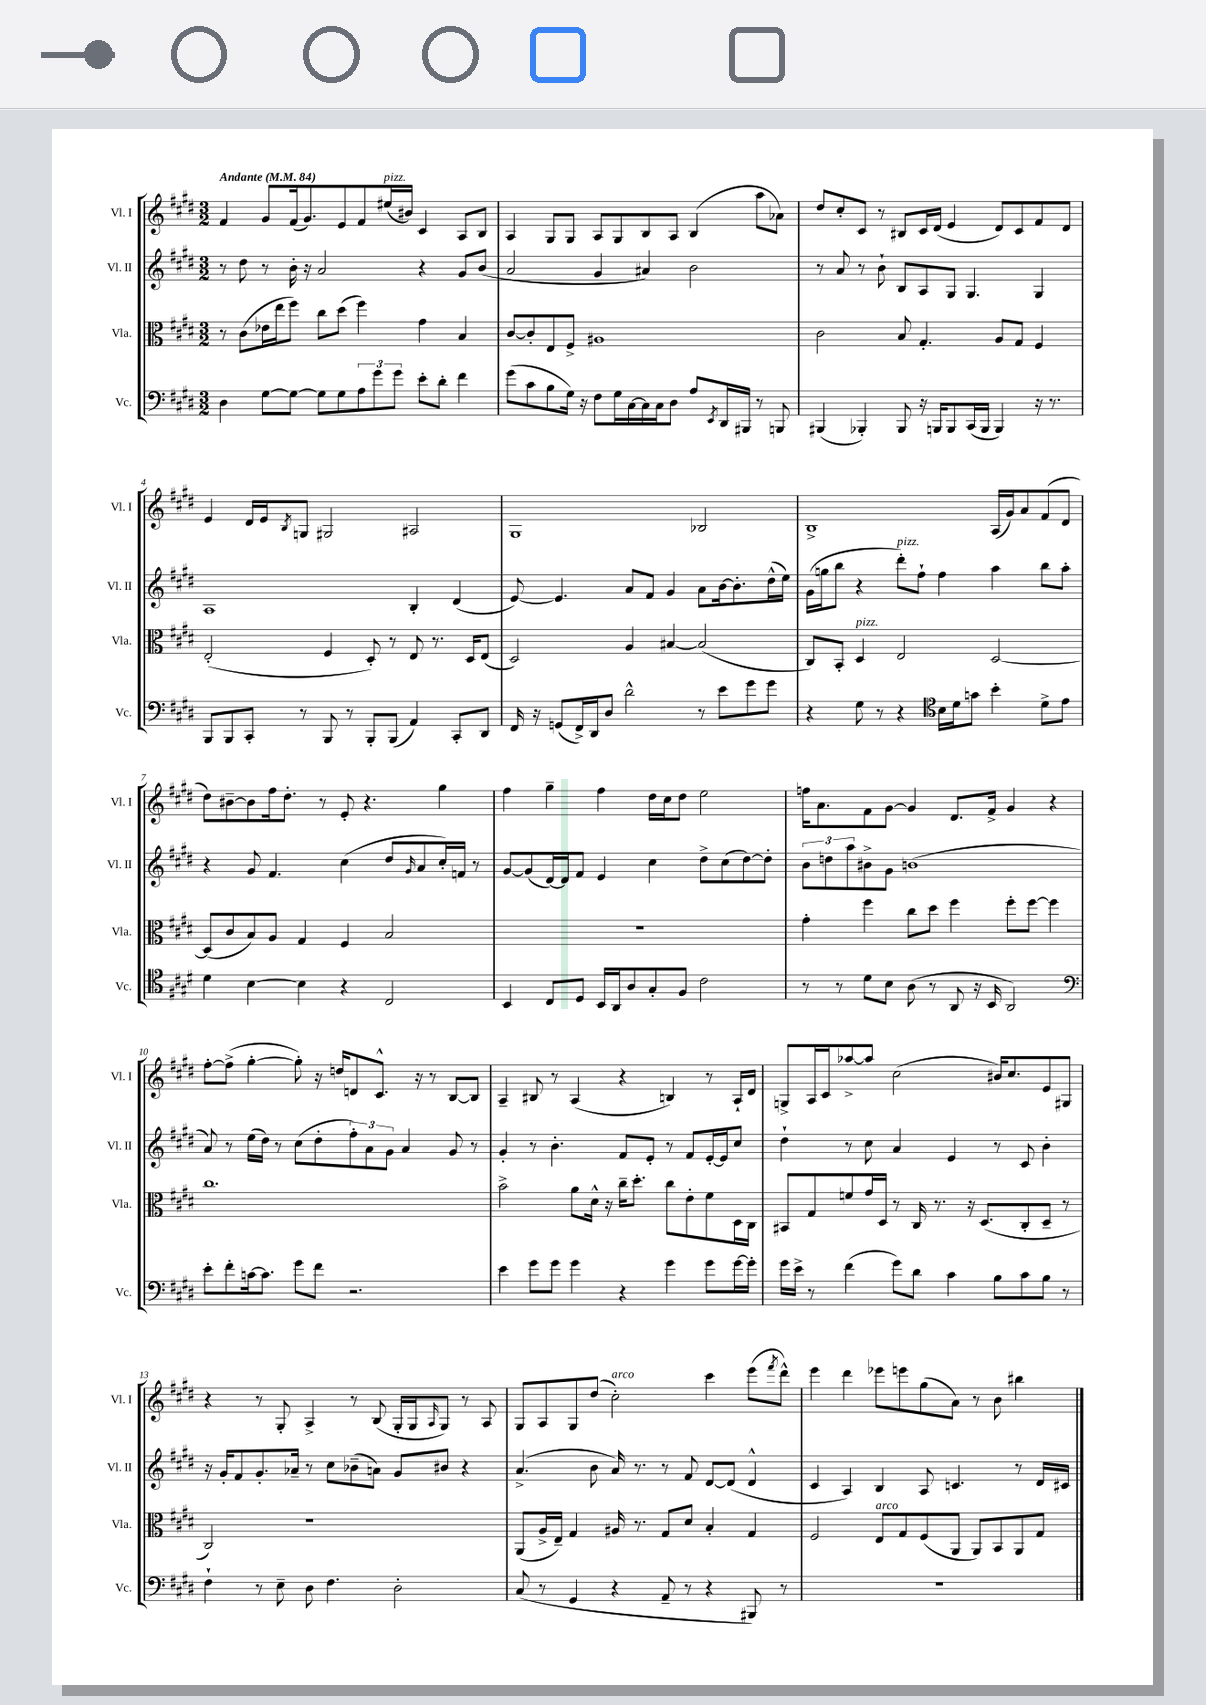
<<
\new StaffGroup <<
\new Staff = "s0" \with { instrumentName = "Vl. I" shortInstrumentName = "Vl. I" } {
    \clef treble \key e \major \numericTimeSignature \time 3/2 \tempo "Andante" 4 = 84
    fis'4 gis'8 fis'16( gis'8.) e'8 fis'8 eis''16^\markup { \italic "pizz." }( bis'16) cis'4 a8 b8 |
    a4 gis8 gis8 a8 gis8 b8 a8 b4( a''8 aes'8) |
    dis''8 cis''8-. cis'8 r8 bis8 cis'16 dis'16( e'4 dis'8) cis'8 fis'8 dis'8 |
    e'4 dis'16 e'16 \acciaccatura { b8 } g8 gis2 ais2 |
    gis1 bes2 |
    b1-> a16( gis'16) a'8 fis'8( dis'8 |
    dis''8) bis'8~-- bis'8 fis''16 dis''8.-. r8 e'8-. r4. gis''4 |
    fis''4 gis''4-- fis''4 dis''16 cis''16 dis''8 e''2 |
    f''16 a'8. fis'8 gis'8~ gis'4 dis'8. fis'16-> gis'4 r4 |
    fis''8~-. fis''8->( gis''4~-. gis''8-.) r16 d''16 d'8 cis'8.-^ r16 r8 b8~ b8 |
    a4-- bis8 r8 a4( r4 b4) r8 a16-! dis'16 |
    g8-> a16 cis'16 aes''8~-> aes''8 cis''2( bis'16) cis''8. e'8 gis8 |
    r4 r8 gis8-. a4-> r8 b8( gis16-. gis16 \grace { a16 } gis8) r8 a8 |
    gis8 a8 gis8 dis''8( cis''2-.^\markup { \italic "arco" }) cis'''4 e'''8( \acciaccatura { fis'''8 } dis'''8-^) |
    e'''4 dis'''4 ees'''8 e'''8 gis''8( a'8) r8 b'8 bis''4 \bar "|." |
}
\new Staff = "s1" \with { instrumentName = "Vl. II" shortInstrumentName = "Vl. II" } {
    \clef treble \key e \major \numericTimeSignature \time 3/2
    r8 dis''8 r8 b'16-. r16 a'2 r4 gis'8 b'8( |
    a'2 gis'4 ais'4) b'2 |
    r8 a'8 r8 b'8-! b8 a8 gis8 gis4. gis4 |
    a1 b4-. dis'4( |
    e'8~) e'4. a'8 fis'8 gis'4 a'8 b'16~ b'8.-. dis''16-^( e''16) |
    gis'16( g''16 b''8 r4 dis'''8-.^\markup { \italic "pizz." }) fis''8-! fis''4 a''4 b''8 a''8-. |
    r4 gis'8 fis'4. cis''4( dis''8 \grace { gis'16 } a'8 cis''16-.) f'16 r8 |
    gis'8~ gis'8( dis'16~) dis'16 fis'8 e'4 cis''4 dis''8-> cis''8( dis''8~) dis''8-. |
    \tuplet 3/2 { b'8 d''8 a''8 } bis'8-> gis'8 b'1( |
    a'8) r8 e''16( dis''16) r8 cis''8( dis''8-. \tuplet 3/2 { fis''8-.) a'8 gis'8 } a'4 gis'8 r8 |
    gis'4-. r8 b'4.-. fis'8 e'8-. r8 fis'8 e'16~-. e'16 cis''8 |
    dis''4-! r8 cis''8 a'4 e'4 r8 cis'8 b'4-. |
    r16 gis'16-. fis'8 gis'8.-. aes'16-- r8 cis''8 bes'8--( a'8) gis'8 bis'8 r4 |
    a'4.->( b'8 a'16) r8. r8 fis'8 dis'8~ dis'8( dis'4-^ |
    cis'4 a4) b4 a8 c'4. r8 dis'16 cis'16 \bar "|." |
}
\new Staff = "s2" \with { instrumentName = "Vla." shortInstrumentName = "Vla." } {
    \clef alto \key e \major \numericTimeSignature \time 3/2
    r8 cis'8( ees'16 e''16 fis''8) cis''8 dis''8( fis''4) gis'4 b4 |
    cis'8~ cis'8-. e8 fis8-> ais1 |
    cis'2 b8 gis4.-. a8 gis8 fis4 |
    e2-.( fis4 dis8-.) r8 e8 r8. dis16 e8( |
    dis2) a4 bis4~ bis2( |
    cis8) b,8-. dis4^\markup { \italic "pizz." } e2 dis2~ |
    dis8( cis'8 b8) a8 gis4 fis4 b2 |
    R1. |
    gis'4-. fis''4 cis''8 dis''8 fis''4 fis''8-. fis''8~ fis''4 |
    cis''1. |
    b'2-> a'8 dis'16-^ r16 cis''16-- dis''8.-. cis''8 e'8-. fis'8 dis16 cis16 |
    bis,8 gis8 f'8 gis'16 dis16 r8 cis16 r8. r16 dis8.( cis8-. dis8-- r8 |
    cis2) r1 |
    a,8( a16-> e16--) gis4 ais16 r8. gis8 dis'8 b4-. gis4 |
    fis2 e8^\markup { \italic "arco" } gis8 fis8( a,8 a,8) b,8 a,8 gis8 \bar "|." |
}
\new Staff = "s3" \with { instrumentName = "Vc." shortInstrumentName = "Vc." } {
    \clef bass \key e \major \numericTimeSignature \time 3/2
    dis4 gis8~ gis8~ gis8 gis8 \tuplet 3/2 { a8 gis'8 gis'8 } e'8-. dis'8-. fis'4 |
    gis'8( cis'8 b8 gis16) r16 fis8 gis16 cis16~ cis16 cis16 dis8 a8 \acciaccatura { e,8 } dis,16 bis,,16 r8 b,,8 |
    bis,,4( bes,,4-.) bes,,8 r16 b,,16 b,,8 cis,16( b,,16 b,,4) r16 r8. |
    b,,8 b,,8 cis,8-. r8 b,,8 r8 b,,8-. b,,8( a,4) cis,8-. dis,8 |
    fis,16 r16 g,8( fis,16->) dis,16 dis8 dis'2-^ r8 e'8 gis'8 gis'8 |
    r4 gis8 r8 r4 \clef tenor b16 dis'16 g'8 b'4-. dis'8-> e'8 |
    dis'4 b4~ b4 r4 cis2 |
    b,4 cis8 dis8 b,16 a,16 a8 gis8-. fis8 cis'2 |
    r8 r8 dis'8 b8 a8( r8 a,8 r16 b,16 a,2) |
    \clef bass e'8-. fis'8-. c'16~ c'8. gis'8 fis'8 r2. |
    e'4 gis'8 gis'8 gis'4 r4 gis'4 gis'8 gis'16~ gis'16-. |
    gis'16 e'16-> r8 fis'4( gis'8) dis'8 cis'4 b8 cis'8 b8 r8 |
    fis4-! r8 e8-- dis8 fis4. dis2-. |
    cis8( r8 gis,4 r4 a,8-- r8 r4 bis,,8) r8 |
    R1. \bar "|." |
}
>>
>>
